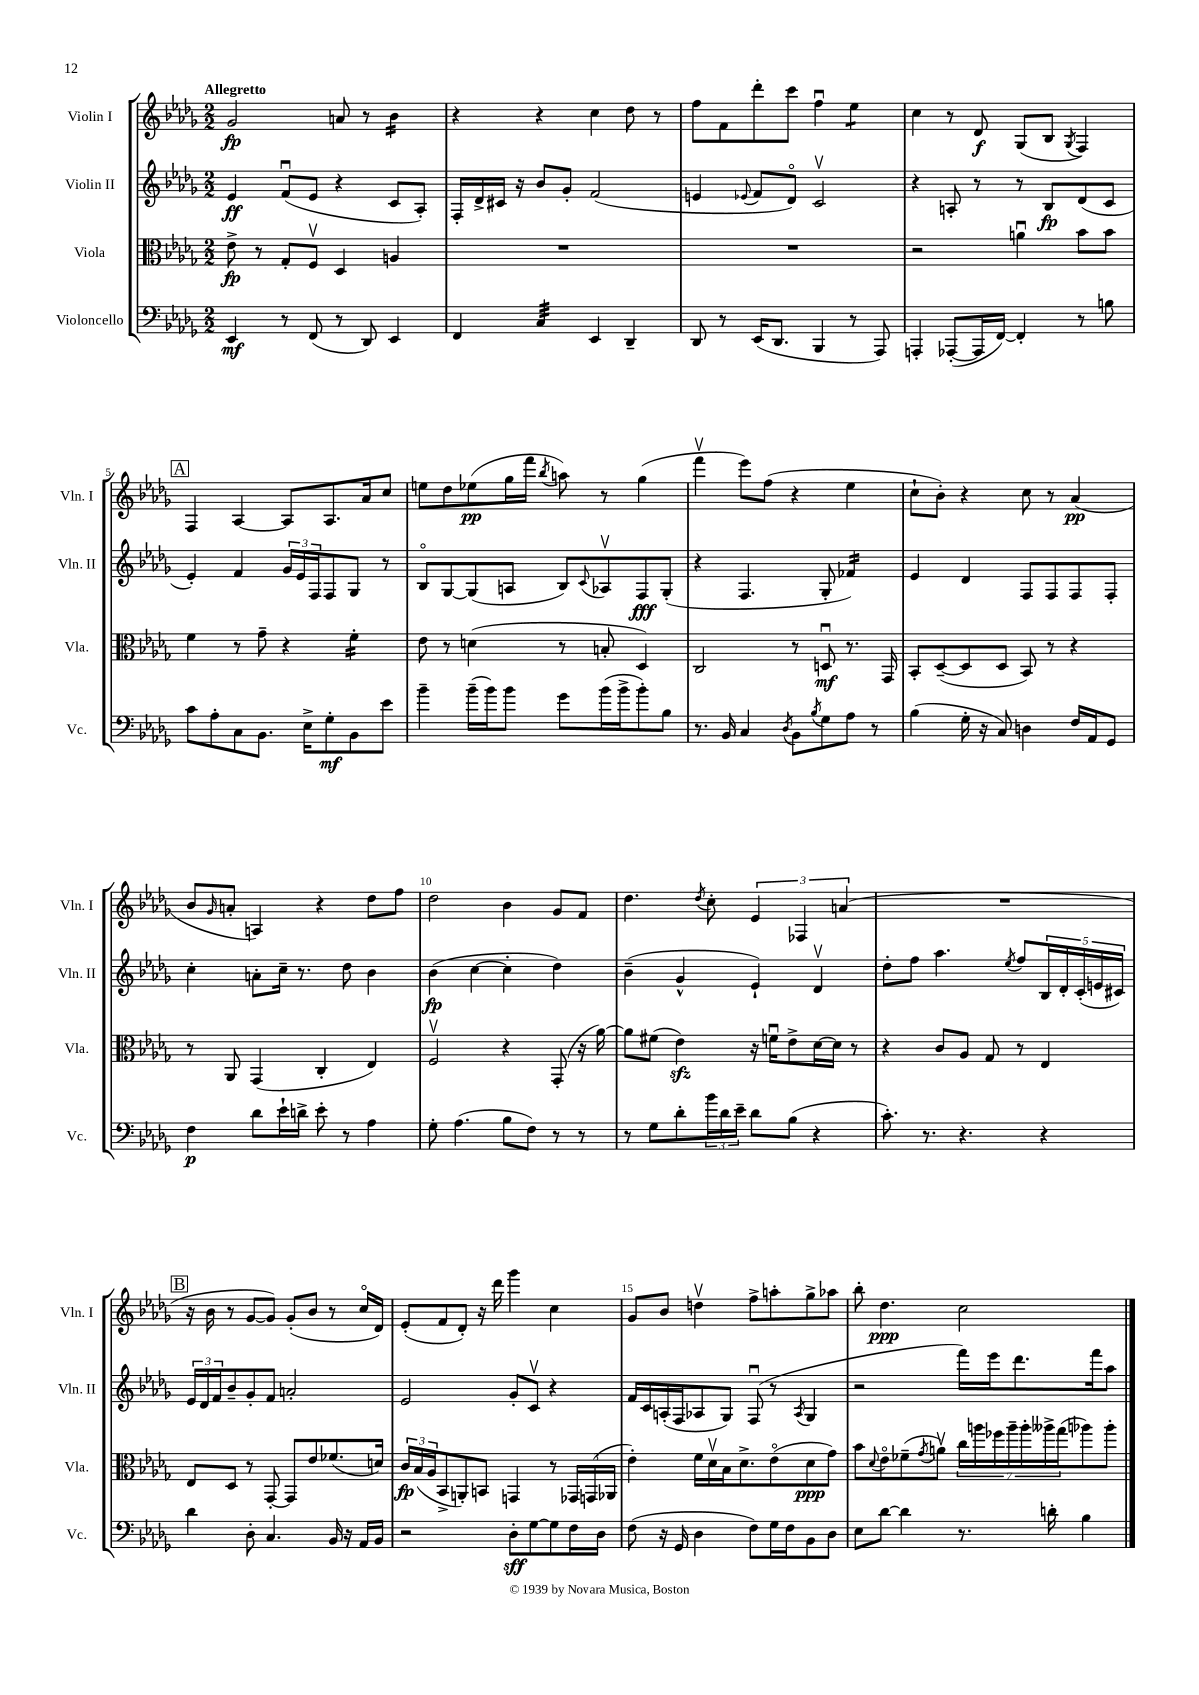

**kern	**kern	**kern	**kern
*staff4	*staff3	*staff2	*staff1
*clefF4	*clefC3	*clefG2	*clefG2
*k[b-e-a-d-g-]	*k[b-e-a-d-g-]	*k[b-e-a-d-g-]	*k[b-e-a-d-g-]
*M2/2	*M2/2	*M2/2	*M2/2
4EE-/	8e-^\	4e-/	2g-/
.	8r	.	.
8r	8G-'/L	(8fu/L	.
(8FF/	8Fv/J	8e-/J	.
8r	4D-/	4r	8a/
8DD-/)	.	.	8r
4EE-/	4A/	8c/L	4b-\
.	.	8A-'/J)	.
=	=	=	=
4FF/	1r	16F'/LL	4r
.	.	16d-^/	.
.	.	16c#/JJ	.
.	.	16r	.
4C/	.	8b-/L	4r
.	.	8g-'/J	.
4EE-/	.	(2f/	4cc\
4DD-~/	.	.	8dd-\
.	.	.	8r
=	=	=	=
8DD-/	1r	4e/	8ff\L
8r	.	.	8f\
.	.	8qqe-/	.
(16EE-/LK	.	8f/L	8ddd-'\
8.DD-/J	.	.	.
.	.	8d-o/J)	8ccc\J
4BBB-/	.	2cv/	4ffu\
8r	.	.	4ee-\
8AAA-/)	.	.	.
=	=	=	=
4AAA'/	2r	4r	4cc\
([8AAA-'/L	.	8A'/	8r
16AAA-/]L	.	8r	8d-/
[16FF/JJ)	.	.	.
4FF'/]	4au\	8r	(8G-/L
.	.	8B-/L	8B-/J
.	.	.	8qG-/
8r	8b-\L	(8d-/	4F/)
8B\	8b-\J	8c/J	.
=	=	=	=
8c\L	4f\	4e-'/)	4F/
8A-'\	.	.	.
8C\	8r	4f/	[4A-/
8.BB-\J	8g-~\	.	.
.	4r	24g-/LL	8A-/]L
.	.	24e-/	.
16E-^\LK	.	.	.
.	.	24F/J	.
8G-'\	.	8F/	8.A-/
8BB-\	4f'\	8G-/J	.
.	.	.	16a-/k
8e-\J	.	8r	8cc/J
=	=	=	=
4b-~\	8e-\	8B-o/L	8ee\L
.	8r	[8G-/	8dd-\
(16b-~\LL	(4d\	(8G-/]	(8ee-\
16b-\J)	.	.	.
8b-\J	.	8A/J	16gg-\L
.	.	.	16fff\JJ
.	.	.	8qbb-/
8g-\L	8r	8B-/L)	8aa\)
.	.	8qqc/	.
(16b-\L	8B'/	8A-v/	8r
16b-^\J	.	.	.
8b-'\)	4D-/)	8F/	(4gg-\
8B-\J	.	(8G-'/J	.
=	=	=	=
8.r	2C/	4r	4fffv\
16BB-/	.	.	.
4C/	.	4.F/	8eee-\L)
.	.	.	(8ff\J
8qD-/	.	.	.
8BB-\L	8r	.	4r
8qB-/	.	.	.
8G-\	8Du/	8G-'/	.
8A-\J	8.r	4f-/)	4ee-\
8r	.	.	.
.	16GG-/	.	.
=	=	=	=
(4B-\	8BB-'/L	4e-/	8cc`\L
.	([8D-~/	.	8b-'\J)
16G-'\	8D-/]	4d-/	4r
16r	.	.	.
8C/)	8D-/J	.	.
4D\	8BB-/)	8F/L	8cc\
.	8r	8F/	8r
16F/LL	4r	8F/	(4a-/
16AA-/J	.	.	.
8GG-/J	.	8F'/J	.
=	=	=	=
4F\	8r	4cc'\	8b-/L
.	.	.	16qqg-/
.	8AA-/	.	8a'/J
8d-\L	(4GG-/	8a'\L	4A/)
16e-`\L	.	16cc~\Jk	.
16d^\JJ	.	8.r	.
8e-'\	4C'/	.	4r
8r	.	8dd-\	.
4A-\	4E-/)	4b-\	8dd-\L
.	.	.	8ff\J
=	=	=	=
8G-'\	2Fv/	(4b-\	2dd-\
(4.A-\	.	.	.
.	.	[4cc\	.
8B-\L	4r	4cc'\]	4b-\
8F\J)	.	.	.
8r	(8GG-'/	4dd-\)	8g-/L
8r	16r	.	8f/J
.	[16a-\)	.	.
=	=	=	=
8r	8a-\]L	(4b-~\	4.dd-\
8G-\L	(8f#\J	.	.
8d-'\	4e-\)	4g-^^/	.
.	.	.	8qdd-/
24b-\L	.	.	8cc'\
24d-\	.	.	.
24e-~\JJ	.	.	.
8d-\L	16r	4e-`/)	6e-/
.	16fu\LK	.	.
(8B-\J	8e-^\	.	.
.	.	.	6F-/
4r	[16d-\L	4d-v/	.
.	16d-\]JJ	.	.
.	.	.	(6a/
.	8r	.	.
=	=	=	=
8.c'\)	4r	8dd-'\L	1r
.	.	8ff\J	.
8.r	.	.	.
.	8c/L	4.aa-\	.
4.r	8A-/J	.	.
.	8G-/	.	.
.	.	8qee-/	.
.	8r	8ff/L	.
4r	4E-/	20B-/L	.
.	.	20d-'/	.
.	.	(20c'/	.
.	.	20e/	.
.	.	20c#/JJ)	.
=	=	=	=
4d-\	8E-/L	24e-/LL	16r
.	.	24d-/	.
.	.	.	16b-\
.	.	24f/J	.
.	8D-/J	8b-~/	8r
8D-'\	8r	8g-'/	[8g-/L
4.C/	[8GG-'/	8f/J	8g-/]J)
.	8GG-/]L	2a'/	(8g-'/L
.	8e-/	.	8b-/J
16BB-/	(8.f-/	.	8r
16r	.	.	.
16AA-/LL	.	.	16cco/LL
16BB-/JJ	16d/Jk)	.	16d-/JJ)
=	=	=	=
2r	24c/LL	2e-/	(8e-'/L
.	(24B-/	.	.
.	24A-/J	.	.
.	8BB-^/	.	8f/
.	8AA'/)	.	8d-'/J)
.	8BB/J	.	16r
.	.	.	16ddd-\
8D-'\L	4GG/	8g-'/L	4ggg-\
[8G-\	.	8cv/J	.
8G-\]	8r	4r	4cc\
16F\L	24GG-/LL	.	.
.	(24GG/	.	.
16D-\JJ	.	.	.
.	24AA-/JJ	.	.
=	=	=	=
(8F\	4e-'\)	16f/LL	8g-/L
.	.	16c/	.
16r	.	(16A'/	8b-/J
16GG-/	.	16F/J	.
4D-\	16f\LL	8A-/	4ddv\
.	16d-v\	.	.
.	16B-\J	8G-/J)	.
.	8.d-^\	.	.
8F\L)	.	(8Fu/	8ff^\L
16G-\L	(8e-o\	8r	8aa'\
16F\J	.	.	.
.	.	8qA-/	.
8BB-\	8d-\	4G-/	8gg-^\
8D-\J	8g-\J)	.	8aa-\J
=	=	=	=
8E-\L	8b-\L	2r	8bb-'\
.	8qqd-/	.	.
[8d-\J	8e-o\	.	4.dd-\
4d-\]	(8f-~\	.	.
.	8qg-/	.	.
.	8av\J)	.	.
8.r	28cc\LL	16fff\LL)	2cc\
.	28aa\	.	.
.	.	16eee-\J	.
.	28ff-\	.	.
.	28aa~\	.	.
.	.	8.ddd-\	.
.	28aa'\	.	.
.	28aa--^\	.	.
16d'\	.	.	.
.	(28gg-\J	.	.
4B-\	8aa-\)	.	.
.	.	16fff\k	.
.	8aa-'\J	8aa-\J	.
==	==	==	==
*-	*-	*-	*-
